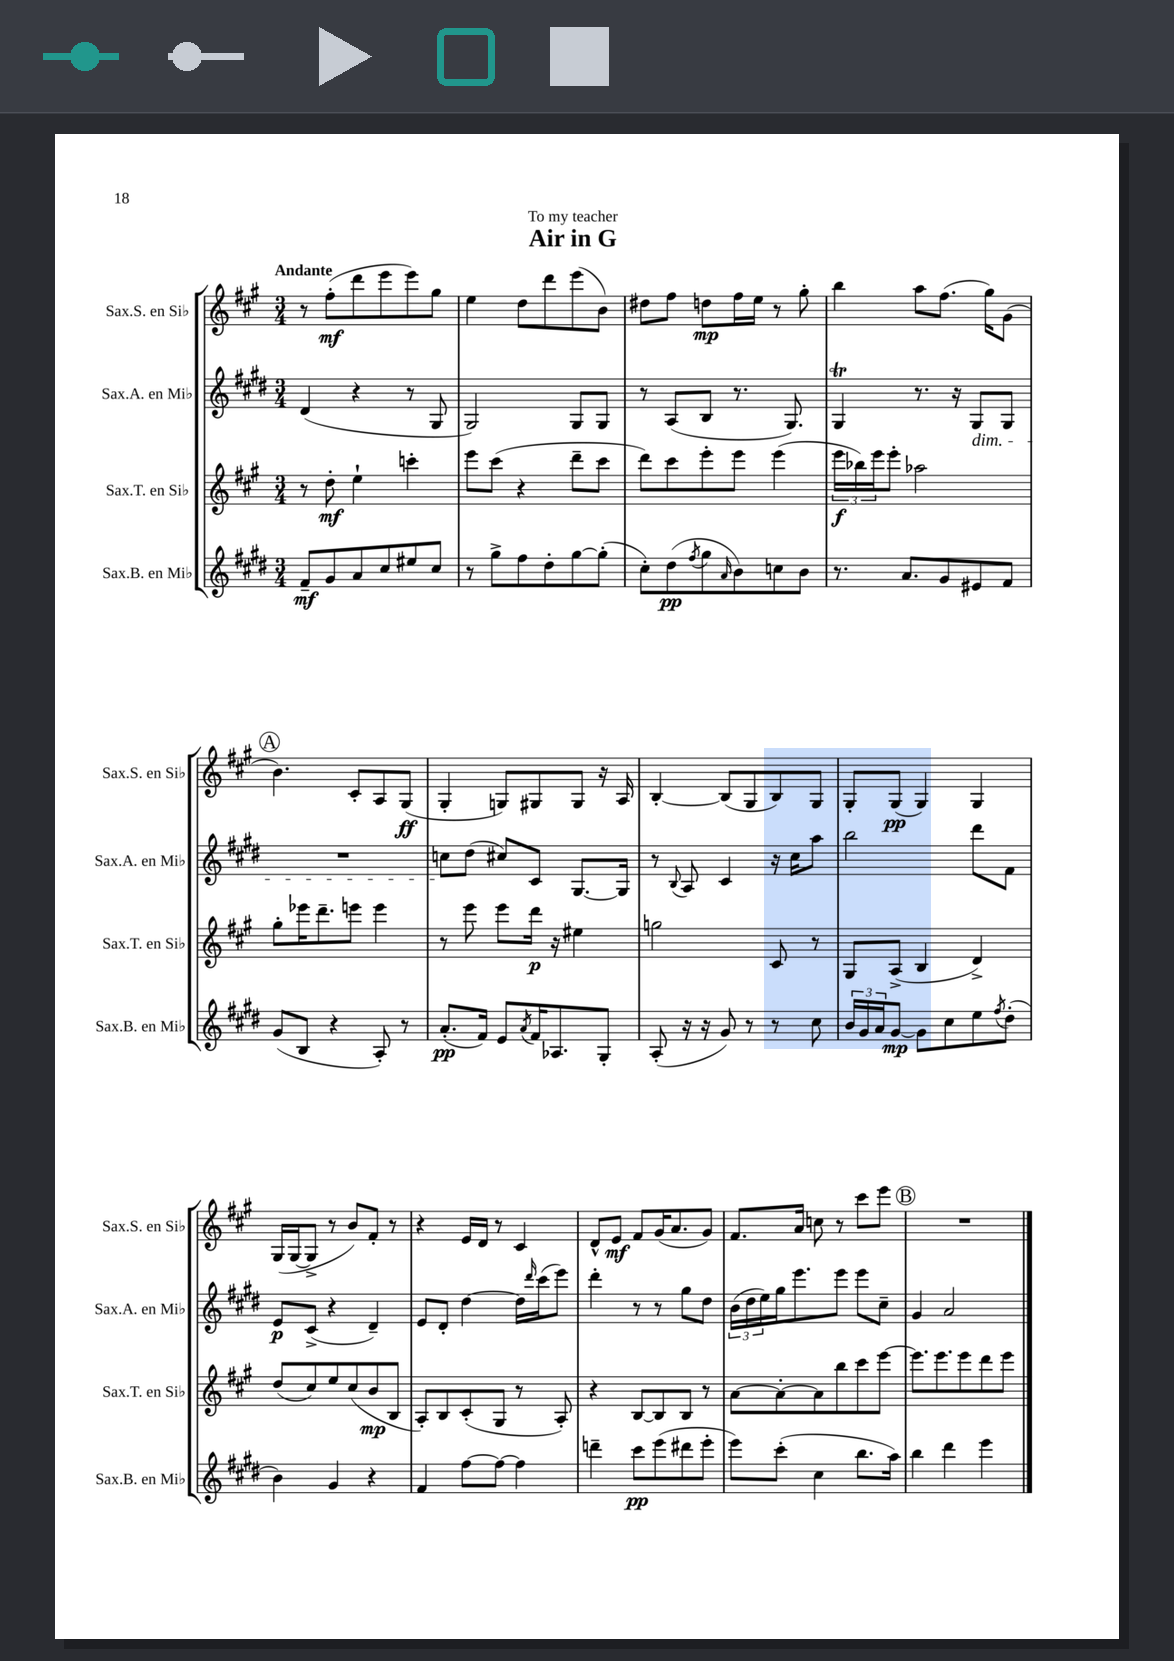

**kern	**kern	**kern	**kern
*staff4	*staff3	*staff2	*staff1
*clefG2	*clefG2	*clefG2	*clefG2
*k[f#c#g#d#]	*k[f#c#g#]	*k[f#c#g#d#]	*k[f#c#g#]
*M3/4	*M3/4	*M3/4	*M3/4
8f#~	8r	(4d#	8r
8g#	8dd'	.	(8ff#'
8a	4ee`	4r	8ddd
8cc#	.	.	8eee
8ee#	4ccc'	8r	8eee)
8cc#	.	8G#	8gg#
=	=	=	=
8r	8eee	2G#)	4ee
8gg#^	(8ccc#	.	.
8ff#	4r	.	8dd
8dd#'	.	.	8ddd
[8gg#	8ddd~	8G#	(8eee
(8gg#']	8ccc#	8G#	8b)
=	=	=	=
8cc#')	8ddd)	8r	8dd#
(8dd#	8ccc#	(8A	8ff#
8qff#	.	.	.
8gg#	8eee'	8B	8dd
16qqa	.	.	.
8b)	8eee	8.r	16ff#
.	.	.	16ee
8cc	(4eee	.	8r
.	.	8.G#)	.
8b	.	.	8gg#'
=	=	=	=
8.r	24eee	4G#	4bb
.	24bb-)	.	.
.	24eee	.	.
.	8eee'	.	.
8.a	.	.	.
.	2aa-	8.r	8aa
8g#	.	.	(8.ff#
.	.	16r	.
8e#	.	8G#	.
.	.	.	16gg#)
8f#	.	8G#	(8g#
=	=	=	=
(8g#	8gg#'	2.r	4.b)
8B	16eee-	.	.
.	8.ddd~	.	.
4r	.	.	.
.	8eee	.	8c#'
8A')	4eee	.	8A
8r	.	.	(8G#
=	=	=	=
(8.a'	8r	8cc	4G#'
.	8eee	(8dd#	.
16f#)	.	.	.
8e	8eee	8cc#)	8G)
8qa	.	.	.
16f#	16ddd	8c#	8G#
8.A-	16r	.	.
.	4ee#	[8.G#	8G#
8G#'	.	.	16r
.	.	16G#]	16A
=	=	=	=
(8A'	2gg	8r	[4B'
.	.	8qqB	.
16r	.	8A	.
16r	.	.	.
8g#)	.	4c#	(8B]
8r	.	.	8G#
8r	8c#	16r	8B)
.	.	16cc#	.
8cc#	8r	8aa	8G#
=	=	=	=
24b	8G#	2bb	8G#'
24g#	.	.	.
24a	.	.	.
[8g#	(8A^	.	(8G#
8g#]	4B	.	4G#)
8cc#	.	.	.
8ee	4d^)	8ddd#	4G#
8qff#	.	.	.
(8dd#'	.	8f#	.
=	=	=	=
4b)	(8dd	8e	(16G#
.	.	.	[16G#
.	8cc#)	(8c#^	8G#^]
4g#	8ee	4r	8r
.	(8cc#	.	8b)
4r	8b	4d#~)	8f#'
.	8B	.	8r
=	=	=	=
4f#	8A')	8e	4r
.	8B	8d#'	.
[8ff#	(8c#'	[4dd#	16e
.	.	.	16d
8ff#_	8G#	.	8r
4ff#]	8r	16dd#]	4c#
.	.	16qqddd#	.
.	.	(16ccc#	.
.	8A')	8eee)	.
=	=	=	=
4ddd~	4r	4ddd#'	8d^^
.	.	.	8e
8ccc#	[8B	8r	8f#
(8eee	8B]	8r	(16g#
.	.	.	8.a
8ddd#	8B	8gg#	.
8eee'	8r	8dd#	8g#)
=	=	=	=
8eee)	[8a	(24b	8.f#
.	.	24dd#	.
.	.	24ee)	.
(8ccc#'	8a'_	16gg#	.
.	.	8.eee	16a
4cc#	8a]	.	8cc
.	8bb	8eee	8r
8.bb	8ccc#	8eee	8ccc#
.	[8eee	8cc#~	8eee
16aa)	.	.	.
=	=	=	=
4bb	8.eee]	4g#	2.r
.	8.eee	.	.
4ddd#	.	2a	.
.	8eee	.	.
4eee	8ddd	.	.
.	8eee	.	.
==	==	==	==
*-	*-	*-	*-
